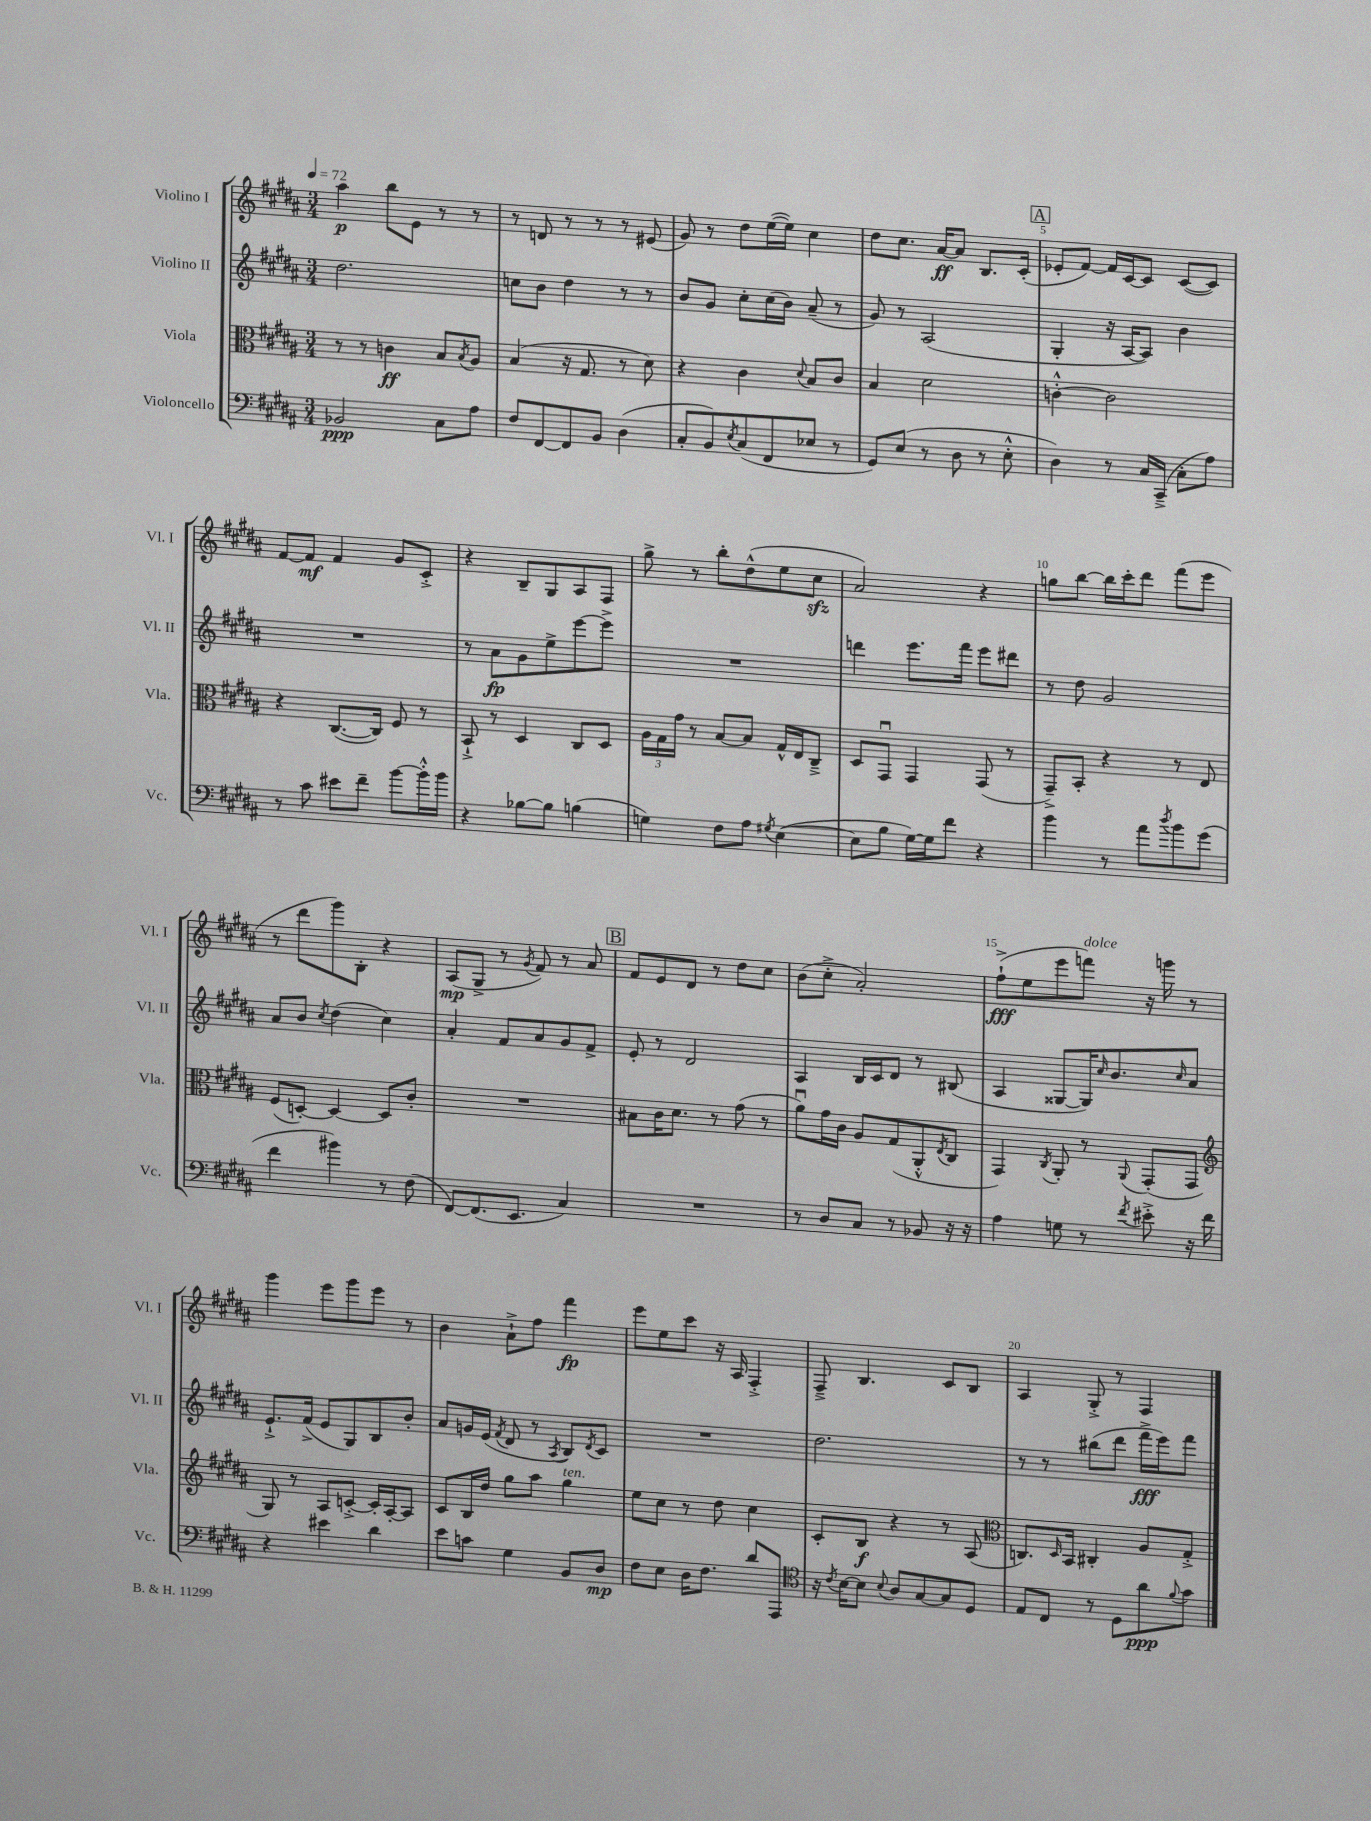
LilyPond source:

<<
\new StaffGroup <<
\new Staff = "s0" \with { instrumentName = "Violino I" shortInstrumentName = "Vl. I" } {
    \clef treble \key b \major \numericTimeSignature \time 3/4 \tempo 4 = 72
    ais''4\p b''8 e'8 r8 r8 |
    r8 d'8 r8 r8 r8 eis'8( |
    gis'8) r8 dis''8 e''16~( e''16) cis''4 |
    dis''8 cis''8. ais'16~\ff ais'8 b8. cis'16-.( |
    \mark \markup { \box "A" } ees'8-. fis'8~) fis'16 cis'16~ cis'8 cis'8~( cis'8) |
    fis'8~ fis'8\mf fis'4 gis'8 cis'8-.-> |
    r4 b8-- gis8 ais8 fis8 |
    gis''8-> r8 b''8-. dis''8-^( e''8 cis''8\sfz |
    ais'2) r4 |
    g''8 b''8~ b''16 cis'''16-. dis'''8 fis'''8( e'''8 |
    r8 dis'''8 gis'''8) b8-. r4 |
    ais8\mp( gis8-> r8 \acciaccatura { gis'8 } fis'8) r8 ais'8 |
    \mark \markup { \box "B" } fis'8 e'8 dis'8 r8 dis''8 cis''8 |
    b'8( cis''8-.-> ais'2-.) |
    fis''8-!->\fff( e''8 e'''8 f'''8^\markup { \italic "dolce" }) r16 g'''16 r8 |
    gis'''4 e'''8 gis'''8 e'''8 r8 |
    b'4 ais'8-!-> fis''8 fis'''4\fp |
    e'''8 e''8 cis'''8 r16 ais16 fis4-.-> |
    fis8---> b4. cis'8 b8 |
    ais4 gis8-.-> r8 fis4 \bar "|." |
}
\new Staff = "s1" \with { instrumentName = "Violino II" shortInstrumentName = "Vl. II" } {
    \clef treble \key b \major \numericTimeSignature \time 3/4
    dis''2. |
    c''8 b'8 dis''4 r8 r8 |
    b'8 gis'8 cis''8-. cis''16( b'16) ais'8--( r8 |
    gis'8) r8 ais2( |
    \mark \markup { \box "A" } gis4-. r16 ais16~ ais8) b'4 |
    R2. |
    r8 ais'8\fp gis'8 e''8-> e'''8~ e'''8-> |
    R2. |
    d'''4 e'''8. fis'''16 e'''8 dis'''8 |
    r8 dis''8 gis'2 |
    ais'8 b'8 \acciaccatura { cis''8 } dis''4( cis''4) |
    ais'4-. fis'8 ais'8 gis'8 fis'8-> |
    \mark \markup { \box "B" } e'8-. r8 dis'2 |
    ais4 b16 cis'16 dis'8 r8 bis8( |
    ais4 gisis8~ gisis16) \grace { cis''16 } b'8. \grace { cis''16 } ais'8 |
    e'8.-!-> fis'16->( e'8 gis8) b8 b'8-. |
    ais'8 g'16 e'16( \acciaccatura { fis'8 } dis'8 r8 \acciaccatura { ais8 } b8) \acciaccatura { dis'8 } cis'8 |
    R2. |
    dis''2. |
    r8 r8 bis''8( dis'''8 fis'''16->\fff e'''16) fis'''8 \bar "|." |
}
\new Staff = "s2" \with { instrumentName = "Viola" shortInstrumentName = "Vla." } {
    \clef alto \key b \major \numericTimeSignature \time 3/4
    r8 r8 c'4\ff b8 \acciaccatura { b8 } ais8 |
    b4( r16 gis8. r8 dis'8) |
    r4 cis'4 \appoggiatura { dis'8 } b8 cis'8 |
    b4 dis'2 |
    \mark \markup { \box "A" } c'4~-.-^ c'2 |
    r4 cis8.~( cis16) fis8 r8 |
    b,8-!-> r8 dis4 cis8 dis8 |
    \tuplet 3/2 { ais16 gis16 gis'16 } r8 b8~ b8 gis16-^ e16 cis8---> |
    dis8 gis,8\downbow gis,4 gis,8( r8 |
    gis,8--->) b,8-. r4 r8 e8 |
    fis8( d8~-.) d4~ d8 cis'8-. |
    R2. |
    \mark \markup { \box "B" } bis8 cis'16 dis'8. r8 gis'8( r8 |
    ais'8\downbow) gis'16 cis'16 ais8 gis8( ais,8-.-^ \acciaccatura { e8 } cis8 |
    gis,4) \acciaccatura { cis8 } ais,8-. r8 \appoggiatura { ais,8 } gis,8-.( gis,8 |
    \clef treble gis8) r8 ais8 c'8~-.-> c'16-. ais16~-. ais8 |
    cis'8 b16 dis''16 gis''8 ais''8 gis''4^\markup { \italic "ten." } |
    e''8 cis''8 r8 dis''8 cis''4 |
    cis'8-. b8\f r4 r8 ais8( |
    \clef alto c8.) \grace { dis16 } b,16 cis4-. ais8 gis8-.-> \bar "|." |
}
\new Staff = "s3" \with { instrumentName = "Violoncello" shortInstrumentName = "Vc." } {
    \clef bass \key b \major \numericTimeSignature \time 3/4
    bes,2\ppp cis8 ais8 |
    fis8 fis,8~ fis,8 b,8 dis4( |
    cis8-. b,8) \acciaccatura { e8 } cis8( fis,8 ees8 r8 |
    gis,8) e8( r8 dis8 r8 e8-.-^ |
    \mark \markup { \box "A" } dis4) r8 cis16 cis,16--->( cis8-. ais8) |
    r8 cis'8 eis'8 fis'8-- b'8~ b'16-.-^ b'16 |
    r4 bes8~ bes8 b4( |
    g4) fis8 ais8 \acciaccatura { gis8 } e4~( |
    e8 b8 gis16~) gis16 fis'8 r4 |
    b'4 r8 ais'8 \acciaccatura { dis''8 } b'8 gis'8( |
    fis'4 bis'4) r8 fis8( |
    fis,8~) fis,8.( e,8. cis4) |
    \mark \markup { \box "B" } R2. |
    r8 dis8 cis8 r8 bes,8 r16 r16 |
    ais4 g8 r8 \acciaccatura { fis'8 } eis'8-.-> r16 fis'16 |
    r4 eis'4 dis'4 |
    e'8 c'8 gis4 b,8 dis8\mp |
    fis8 e8 dis16 fis8. dis'8 ais,,8 |
    \clef tenor r16 \acciaccatura { cis'8 } b16~ b8 \appoggiatura { b8 } ais8 gis8~ gis8 dis8 |
    e8 cis8 r8 dis8 ais'8\ppp \appoggiatura { fis'8 } gis'8 \bar "|." |
}
>>
>>
\layout { \context { \Score \override BarNumber.break-visibility = ##(#f #t #t) barNumberVisibility = #(every-nth-bar-number-visible 5) } }
